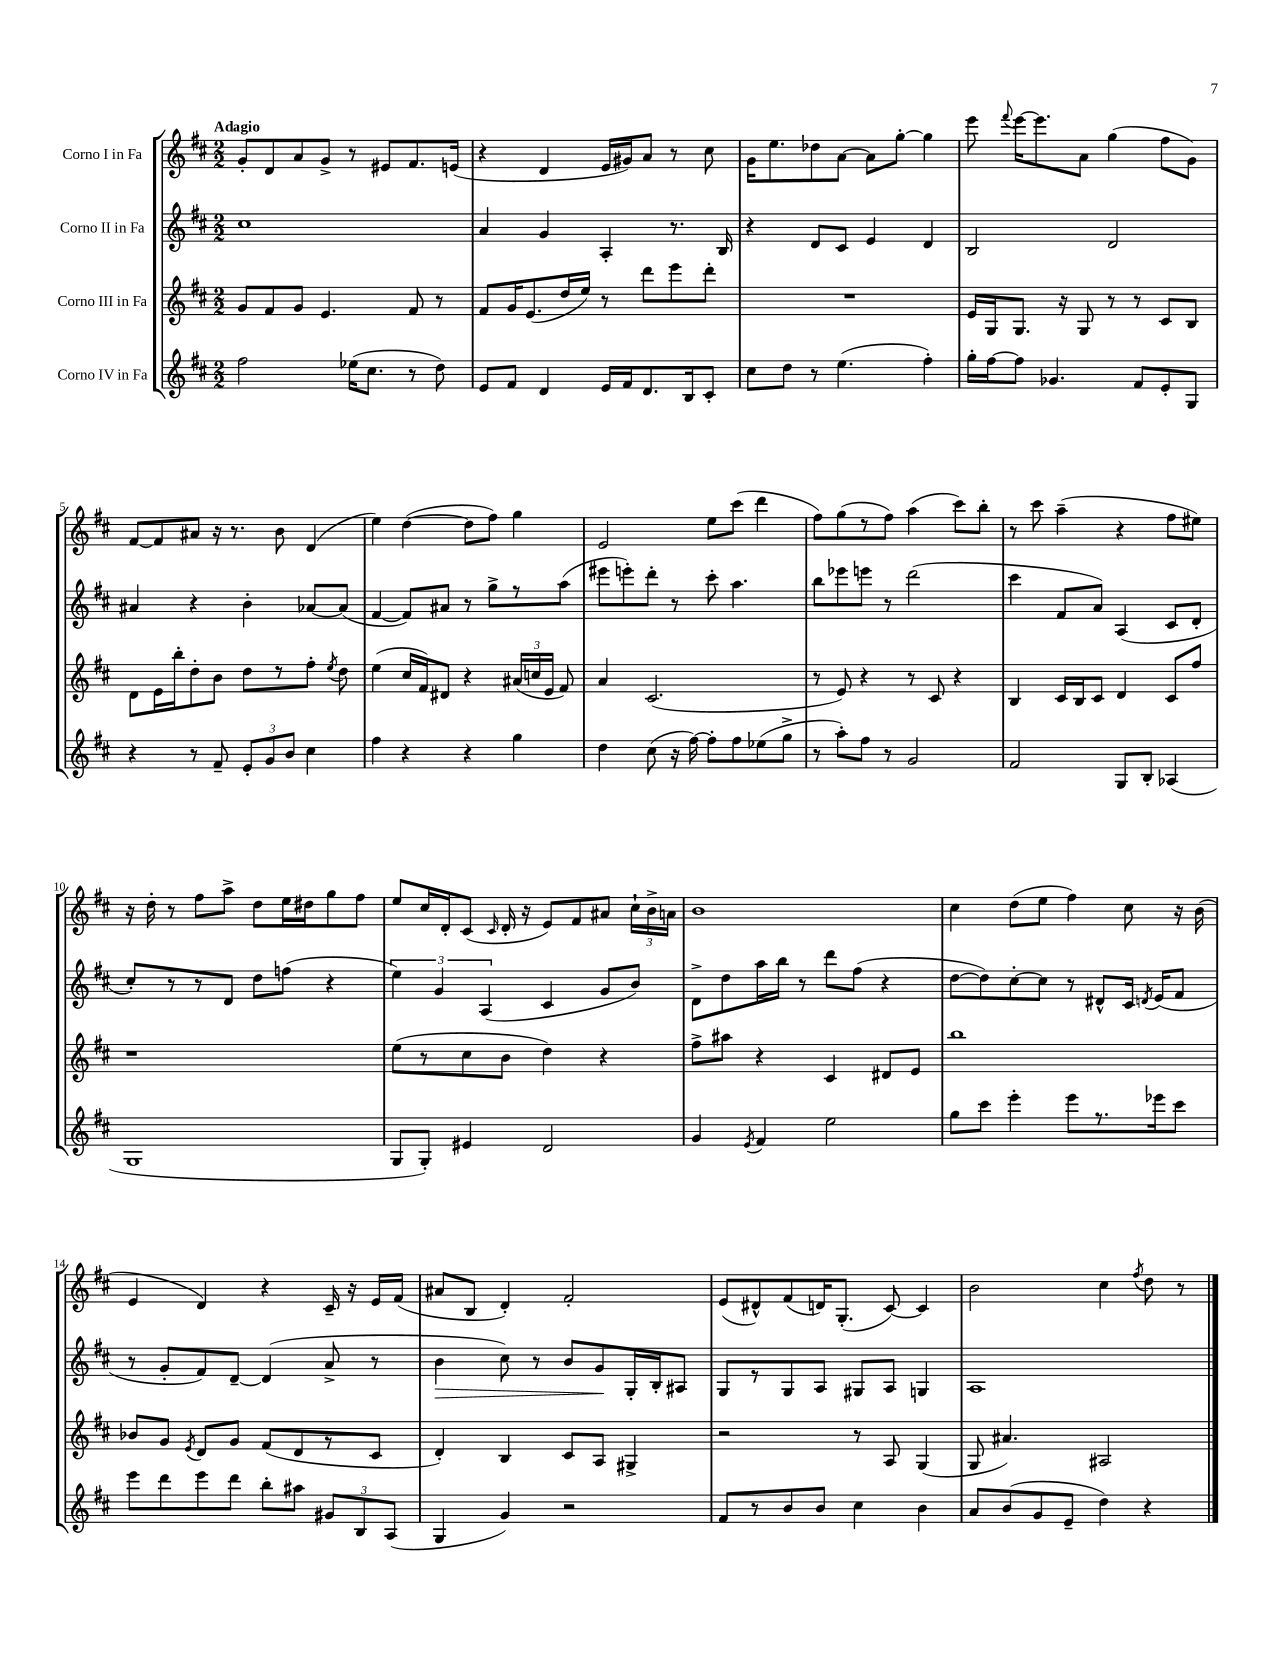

**kern	**kern	**kern	**kern
*staff4	*staff3	*staff2	*staff1
*clefG2	*clefG2	*clefG2	*clefG2
*k[f#c#]	*k[f#c#]	*k[f#c#]	*k[f#c#]
*M2/2	*M2/2	*M2/2	*M2/2
2ff#	8g	1cc#	8g'
.	8f#	.	8d
.	8g	.	8a
.	4.e	.	8g^
(16ee-	.	.	8r
8.cc#	.	.	.
.	.	.	8e#
8r	8f#	.	8.f#
8dd)	8r	.	.
.	.	.	(16e
=	=	=	=
8e	8f#	4a	4r
8f#	16g	.	.
.	(8.e	.	.
4d	.	4g	4d
.	16dd	.	.
.	16ee)	.	.
16e	8r	4A'	16e
16f#	.	.	16g#)
8.d	8ddd	.	8a
.	8eee	8.r	8r
16B	.	.	.
8c#'	8ddd'	.	8cc#
.	.	16B	.
=	=	=	=
8cc#	1r	4r	16g
.	.	.	8.ee
8dd	.	.	.
8r	.	8d	8dd-
(4.ee	.	8c#	[8a
.	.	4e	8a]
.	.	.	[8gg'
4ff#')	.	4d	4gg]
=	=	=	=
16gg'	16e	2B	8eee
[16ff#	16G	.	.
.	.	.	8qqfff#
8ff#]	8.G	.	[16eee
.	.	.	8.eee]
4.g-	.	.	.
.	16r	.	.
.	8G	.	8a
.	8r	2d	(4gg
8f#	8r	.	.
8e'	8c#	.	8ff#
8G	8B	.	8g)
=	=	=	=
4r	8d	4a#	[8f#
.	16e	.	8f#]
.	16bb'	.	.
8r	8dd'	4r	8a#
8f#~	8b	.	16r
.	.	.	8.r
12e'	8dd	4b'	.
12g	.	.	.
.	8r	.	8b
12b	.	.	.
4cc#	8ff#'	[8a-	(4d
.	8qee	.	.
.	8dd	(8a-]	.
=	=	=	=
4ff#	(4ee	[4f#	4ee)
4r	16cc#	8f#])	([4dd
.	16f#)	.	.
.	8d#	8a#	.
4r	4r	8r	8dd]
.	.	8gg^	8ff#)
4gg	(24a#	8r	4gg
.	24cc	.	.
.	24e	.	.
.	8f#)	(8aa	.
=	=	=	=
4dd	4a	8eee#	2e
.	.	8eee')	.
(8cc#	(2.c#	8ddd'	.
16r	.	8r	.
[16ff#)	.	.	.
8ff#']	.	8ccc#'	8ee
8ff#	.	4.aa	(8ccc#
(8ee-	.	.	4ddd
8gg^	.	.	.
=	=	=	=
8r	8r	8bb	8ff#)
8aa')	8e)	8eee-	(8gg
8ff#	4r	8eee	8r
8r	.	8r	8ff#)
2g	8r	(2ddd	(4aa
.	8c#	.	.
.	4r	.	8ccc#)
.	.	.	8bb'
=	=	=	=
2f#	4B	4ccc#	8r
.	.	.	8ccc#
.	16c#	8f#	(4aa~
.	16B	.	.
.	8c#	8a)	.
8G	4d	(4A	4r
8B'	.	.	.
(4A-	8c#	8c#	8ff#
.	8ff#	8d'	8ee#)
=	=	=	=
1G	1r	8cc#')	16r
.	.	.	16dd'
.	.	8r	8r
.	.	8r	8ff#
.	.	8d	8aa^
.	.	8dd	8dd
.	.	(8ff	16ee
.	.	.	16dd#
.	.	4r	8gg
.	.	.	8ff#
=	=	=	=
8G	(8ee	6ee)	8ee
8G')	8r	.	16cc#
.	.	6g	.
.	.	.	16d'
4e#	8cc#	.	(8c#
.	.	(6A	.
.	.	.	16qqc#
.	8b	.	16d'
.	.	.	16r
2d	4dd)	4c#	8e)
.	.	.	8f#
.	4r	8g	8a#
.	.	8b)	24cc#`
.	.	.	24b^
.	.	.	24a
=	=	=	=
4g	8ff#^	8d^	1b
.	8aa#	8dd	.
8qe	.	.	.
4f#	4r	16aa	.
.	.	16bb	.
.	.	8r	.
2ee	4c#	8ddd	.
.	.	(8ff#	.
.	8d#	4r	.
.	8e	.	.
=	=	=	=
8gg	1bb	[8dd	4cc#
8ccc#	.	8dd])	.
4eee'	.	[8cc#'	(8dd
.	.	8cc#]	8ee
8eee	.	8r	4ff#)
8.r	.	8d#^^	.
.	.	16c#	8cc#
.	.	8qd	.
16eee-	.	(16e	.
8ccc#	.	8f#	16r
.	.	.	(16b
=	=	=	=
8eee	8b-	8r	4e
8ddd	8g	8g'	.
.	8qe	.	.
8eee	8d	8f#)	4d)
8ddd	8g	[8d~	.
8bb'	(8f#	(4d]	4r
8aa#	8d	.	.
12g#	8r	8a^	16c#~
.	.	.	16r
12B	.	.	.
.	8c#	8r	16e
(12A	.	.	.
.	.	.	(16f#
=	=	=	=
4G	4d')	4b	8a#
.	.	.	8B
4g)	4B	8cc#)	4d')
.	.	8r	.
2r	8c#	8b	2f#'
.	8A	8g	.
.	4G#^	16G'	.
.	.	16B'	.
.	.	8A#	.
=	=	=	=
8f#	2r	8G	(8e
8r	.	8r	8d#^^)
8b	.	8G	(8f#
8b	.	8A	16d)
.	.	.	(8.G'
4cc#	8r	8G#	.
.	8A	8A	[8c#)
4b	(4G	4G	4c#]
=	=	=	=
8a	8G	1A	2b
(8b	4.a#)	.	.
8g	.	.	.
8e~	.	.	.
4dd)	2A#	.	4cc#
.	.	.	8qff#
4r	.	.	8dd
.	.	.	8r
==	==	==	==
*-	*-	*-	*-
